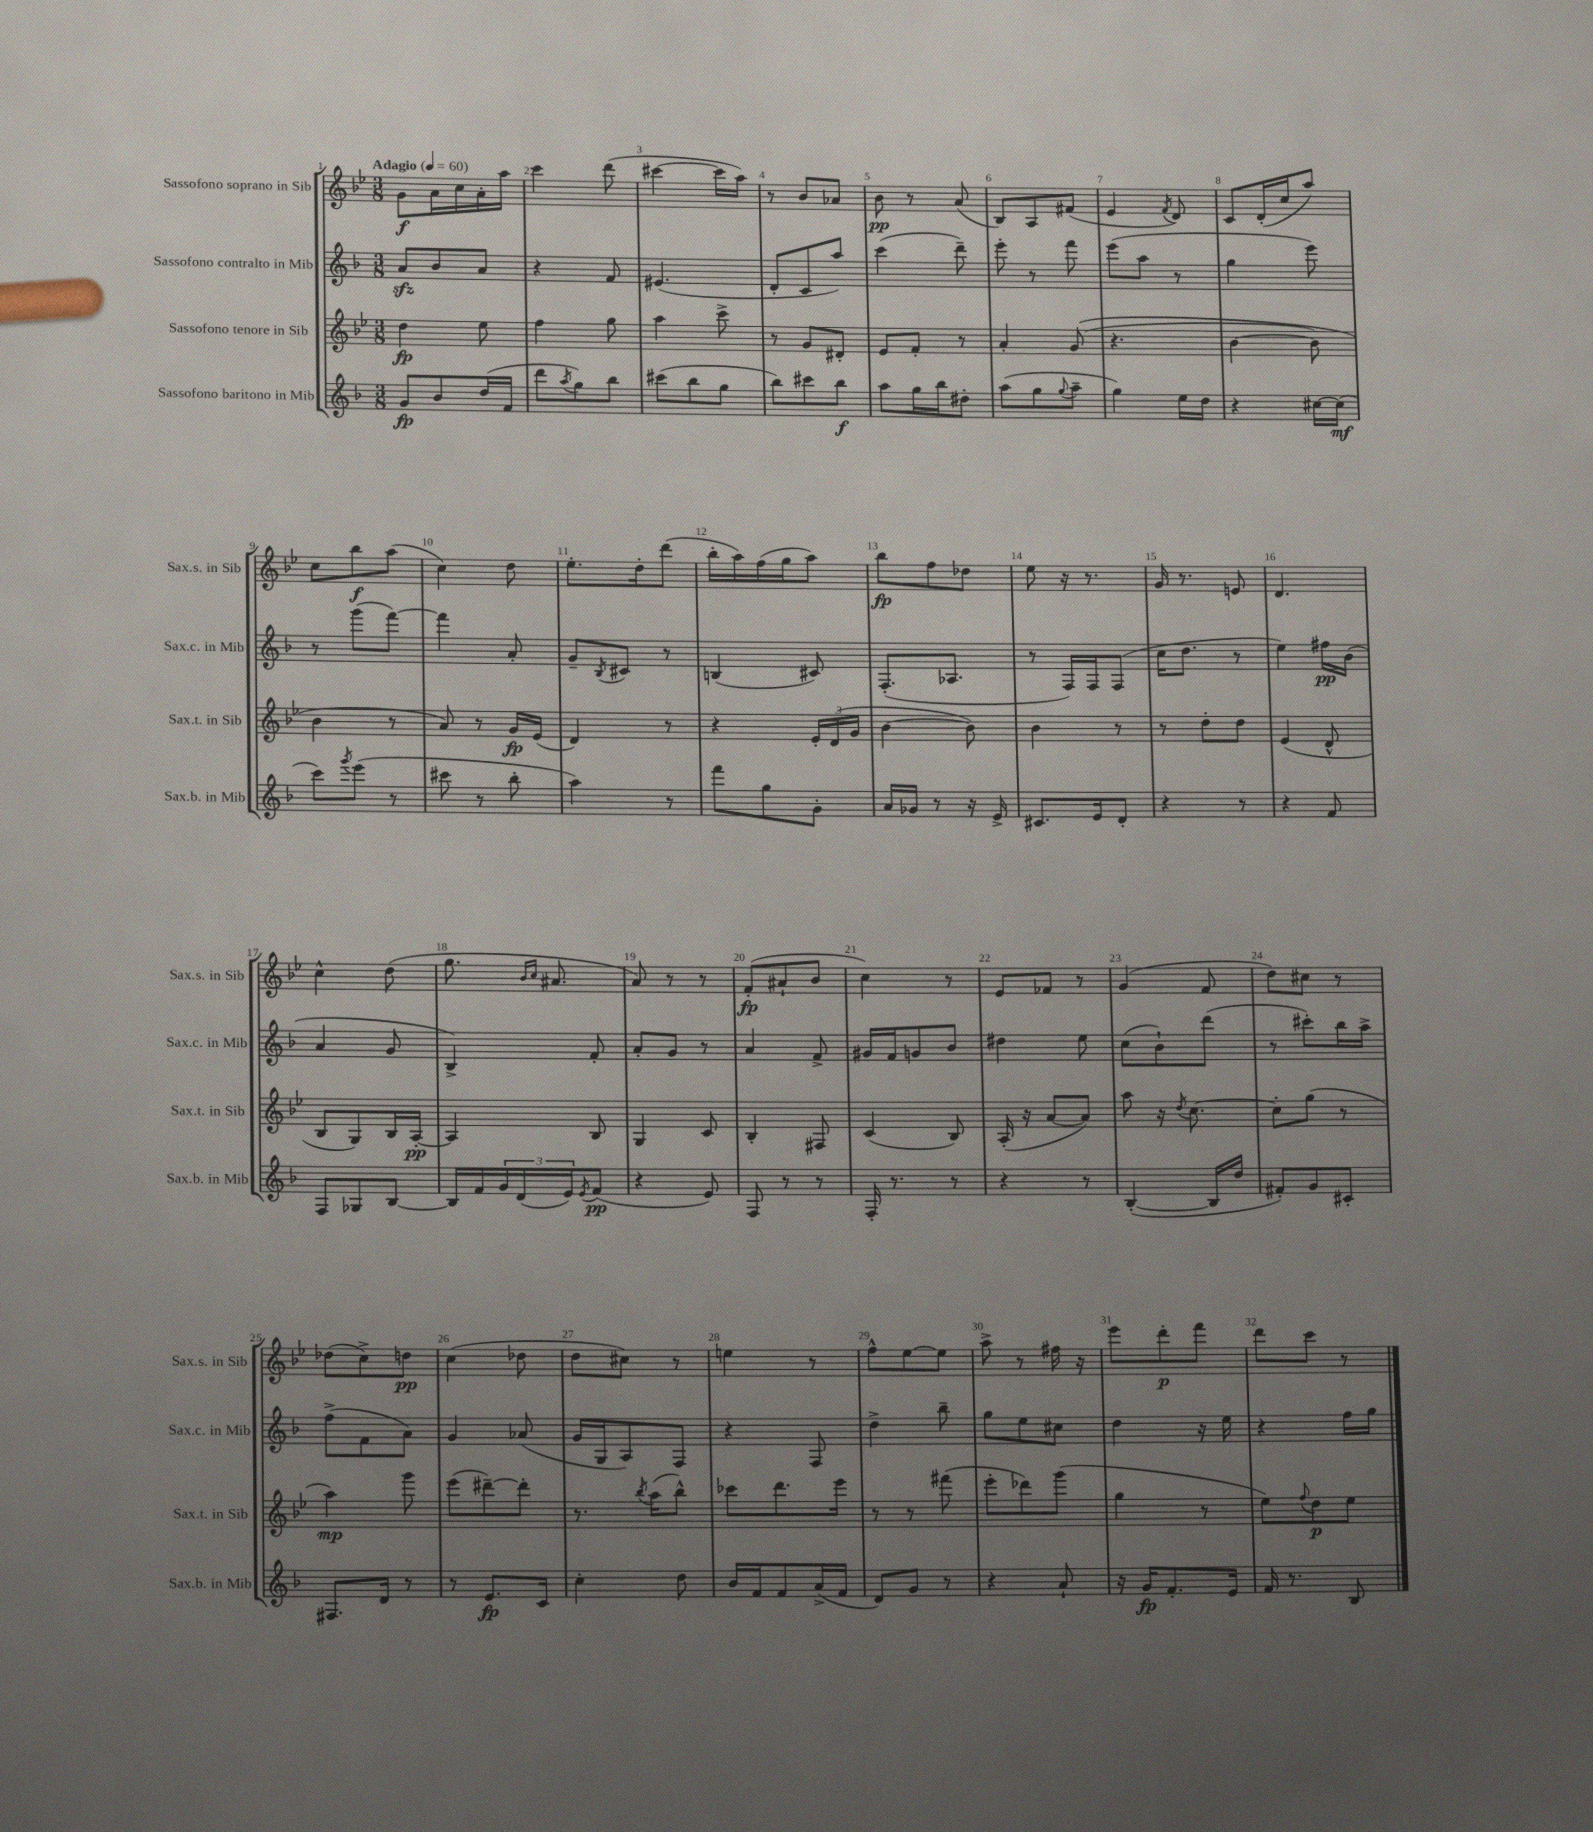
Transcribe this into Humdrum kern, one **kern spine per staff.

**kern	**kern	**kern	**kern
*staff4	*staff3	*staff2	*staff1
*clefG2	*clefG2	*clefG2	*clefG2
*k[b-]	*k[b-e-]	*k[b-]	*k[b-e-]
*M3/8	*M3/8	*M3/8	*M3/8
*MM60	*MM60	*MM60	*MM60
8g	4dd	8a	8g
8b-	.	8b-	16a
.	.	.	16cc
(16dd	8ee-	8a	16a'
16f	.	.	16aa
=	=	=	=
8ddd	4ff	4r	4ccc
8qaa	.	.	.
8gg)	.	.	.
8bb-	8gg	8f	(8ddd
=	=	=	=
(8ccc#	4aa	(4.e#	[4ccc#
8bb-	.	.	.
8gg	8ccc^	.	16ccc#]
.	.	.	16aa)
=	=	=	=
8bb-)	8r	8d'	8r
8ccc#	8g	8c	8b-
8bb-	8d#'	8aa)	8a-
=	=	=	=
8aa	8e-	(4ccc	8b-
16gg	8f'	.	8r
16bb-	.	.	.
8dd#'	8r	8ddd~)	(8a
=	=	=	=
(8aa	4a'	8eee'	8B-)
8gg	.	8r	8A
8qqgg	.	.	.
8aa~	&((8g	8fff	(8f#
=	=	=	=
4gg)	4.r	(8eee	4e-
.	.	8aa	.
.	.	.	8qf
16ee	.	8r	8d)
16dd	.	.	.
=	=	=	=
4r	[4b-	4gg	8c
.	.	.	(16d'
.	.	.	16cc
[16cc#	8b-])	8eee)	8aa)
(16cc#]	.	.	.
=	=	=	=
8ccc)	4b-	8r	8cc
8qggg	.	.	.
(8eee	.	(8ggg	8bb-
8r	8r	[8fff)	(8aa
=	=	=	=
8ccc#	8a&)	4fff]	4cc)
8r	8r	.	.
8bb-'	16g	8a'	8dd
.	(16e-	.	.
=	=	=	=
4aa)	4d)	8g~	8.ee-'
.	.	8qB-	.
.	.	8c#	.
.	.	.	16dd'
8r	8r	8r	(8ddd
=	=	=	=
8fff	4r	(4B	16bb-'
.	.	.	16aa)
8gg	.	.	(16ff
.	.	.	16gg
8g'	24e-'	8c#)	8aa)
.	(24d	.	.
.	24g	.	.
=	=	=	=
16a	[4b-	(8.F'	8bb-
16g-	.	.	.
8r	.	.	8ff
.	.	8.A-	.
16r	8b-])	.	8dd-
16e^	.	.	.
=	=	=	=
8.c#	4b-	8r	8ee-
.	.	16F)	16r
16e	.	16F	8.r
8d'	8r	(8F	.
=	=	=	=
4r	8r	16cc	16g
.	.	8.dd	8.r
.	8dd'	.	.
8r	8dd	8r	8e
=	=	=	=
4r	(4e-	4ee)	4.d
8f	8d^^	16ff#	.
.	.	(16b-	.
=	=	=	=
8F	8B-	4a	4cc^^
8G-	8G)	.	.
[8B-	16B-	8g	(8dd
.	[16A'	.	.
=	=	=	=
16B-]	4A]	4B-^)	8.gg
16f	.	.	.
24g	.	.	.
(24d	.	.	.
.	.	.	16qqb-
.	.	.	16qqcc
.	.	.	8.a#
24e)	.	.	.
8qe	.	.	.
(8f	8B-	8f'	.
=	=	=	=
4r	4G	8a'	8a)
.	.	8g	8r
8e)	8c	8r	8r
=	=	=	=
8F	4B-'	4a	(8f'
8r	.	.	8a#`
8r	8F#	8f^	8b-
=	=	=	=
16F'	(4c	16g#	4cc)
8.r	.	16f	.
.	.	8g	.
8r	8B-)	8b-	8r
=	=	=	=
4r	(16A'	4dd#	8e-
.	16r	.	.
.	[8a	.	8f-
8r	8a])	8ee	8r
=	=	=	=
([4B-'	8aa	(8cc	(4g
.	16r	8b-`)	.
.	8qdd	.	.
.	[8.cc	.	.
16B-]	.	(8ddd	8f
16dd	.	.	.
=	=	=	=
8f#')	8cc']	8r	8dd)
8g	(8gg	8ccc#')	8cc#
8c#'	8r	16bb-	8r
.	.	16aa^	.
=	=	=	=
8.F#	4aa)	(8ff^	(8dd-
.	.	8f	8cc^)
16d	.	.	.
8r	8ggg	8a)	8dd
=	=	=	=
8r	(8eee-	4g	(4cc
8.e	[8ddd#~)	.	.
.	8ddd#']	(8a-	8dd-
16c	.	.	.
=	=	=	=
4cc'	8.r	16g	8dd
.	.	16G	.
.	.	8A)	8cc#)
.	8qbb-	.	.
.	(16aa	.	.
8dd	8bb-^^)	8F	8r
=	=	=	=
16b-	8ccc-	4r	4ee
16f	.	.	.
8f	8.ddd	.	.
(16a^	.	8F	8r
16f	16eee-	.	.
=	=	=	=
8d)	8r	4dd^	8ff^^
8g	8r	.	[8ee-
8r	(8fff#	8bb-~	8ee-]
=	=	=	=
4r	8eee-'	8gg	8aa^
.	8ddd-)	8ee	8r
8a`	(8ggg	8cc#	16ff#
.	.	.	16r
=	=	=	=
16r	4gg	4dd	8eee-
16g	.	.	.
8.f'	.	.	8ddd'
.	8r	16r	8fff
16e	.	16ee	.
=	=	=	=
16f	8ee-)	4r	8ddd
8.r	.	.	.
.	8qqff	.	.
.	8dd	.	8ccc
8B-	8ee-	16ff	8r
.	.	16gg	.
==	==	==	==
*-	*-	*-	*-
